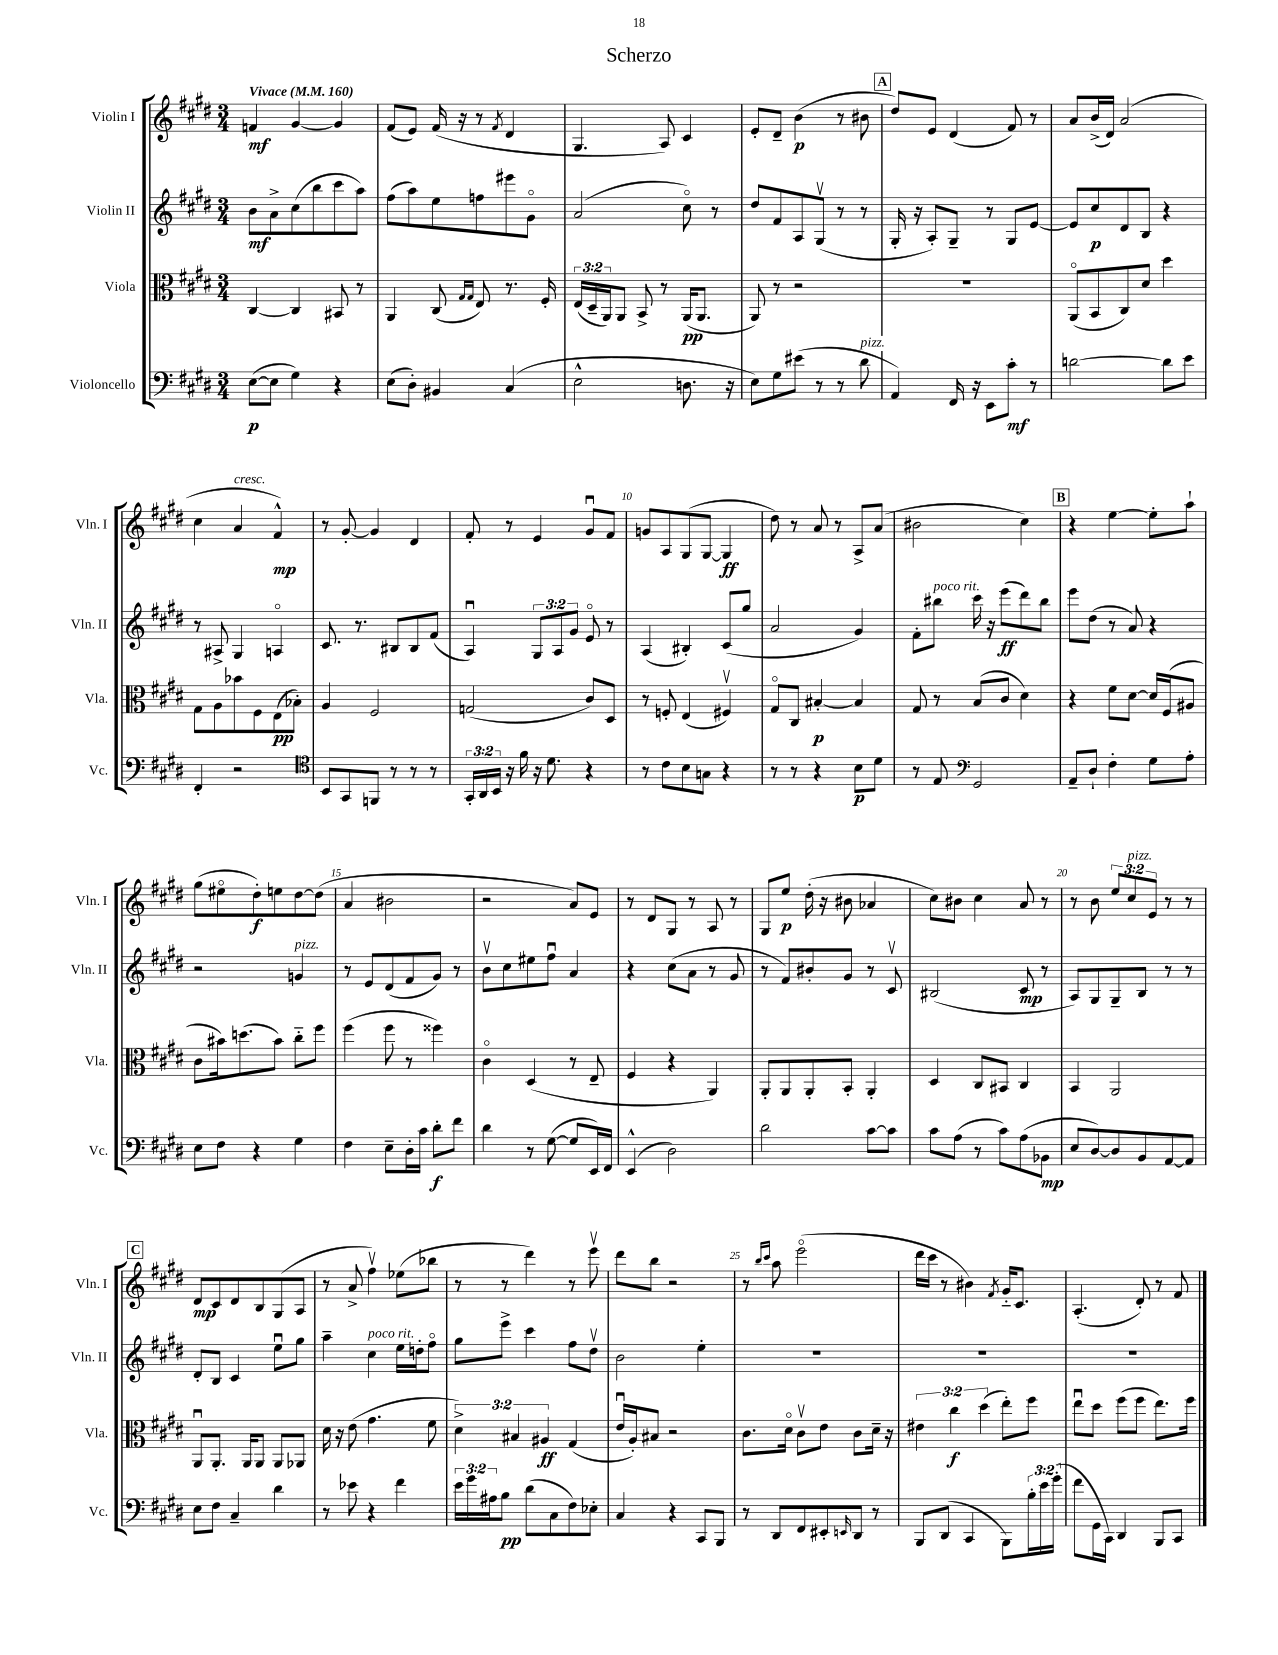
\header { title = "Scherzo" }
<<
\new StaffGroup <<
\new Staff = "s0" \with { instrumentName = "Violin I" shortInstrumentName = "Vln. I" } {
    \clef treble \key e \major \numericTimeSignature \time 3/4 \override Staff.TupletNumber.text = #tuplet-number::calc-fraction-text \tempo "Vivace" 4 = 160
    f'4\mf gis'4~ gis'4 |
    fis'8( e'8) fis'16( r16 r8 \acciaccatura { fis'8 } dis'4 |
    gis4. a8) cis'4 |
    e'8-. dis'8-- b'4\p( r8 bis'8 |
    \mark \markup { \box "A" } dis''8) e'8 dis'4( fis'8) r8 |
    a'8 b'16->( dis'16) a'2( |
    cis''4 a'4^\markup { \italic "cresc." } fis'4-^\mp) |
    r8 gis'8~-. gis'4 dis'4 |
    fis'8-. r8 e'4 gis'8\downbow fis'8 |
    g'8 a8 gis8( gis8~ gis4\ff |
    dis''8) r8 a'8 r8 a8-> a'8( |
    bis'2 cis''4) |
    \mark \markup { \box "B" } r4 e''4~ e''8-. a''8-! |
    gis''8( eis''8\flageolet dis''8-.\f) e''8 dis''8~ dis''8( |
    a'4 bis'2 |
    r2 a'8) e'8 |
    r8 dis'8 gis8 r8 a8 r8 |
    gis8 e''8\p dis''16-.( r16 bis'8 aes'4 |
    cis''8) bis'8 cis''4 a'8 r8 |
    r8 b'8 \tuplet 3/2 { e''8 cis''8^\markup { \italic "pizz." } e'8 } r8 r8 |
    \mark \markup { \box "C" } dis'8\mp cis'8 dis'8 b8 gis8( a8 |
    r8 a'8-> fis''4\upbow) ees''8( bes''8 |
    r8 r8 dis'''4) r8 e'''8\upbow |
    dis'''8 b''8 r2 |
    r8 \grace { b''16 cis'''16 } a''8 e'''2\flageolet( |
    dis'''16 cis'''16 r8 bis'4) \acciaccatura { fis'8 } gis'16-_ cis'8. |
    a4.-.( dis'8-.) r8 fis'8 \bar "|." |
}
\new Staff = "s1" \with { instrumentName = "Violin II" shortInstrumentName = "Vln. II" } {
    \clef treble \key e \major \numericTimeSignature \time 3/4 \override Staff.TupletNumber.text = #tuplet-number::calc-fraction-text
    b'8\mf a'8-> cis''8( b''8 cis'''8 a''8) |
    fis''8( a''8) e''8 f''8 eis'''8 gis'8\flageolet |
    a'2( cis''8\flageolet) r8 |
    dis''8 fis'8 a8 gis8\upbow( r8 r8 |
    \mark \markup { \box "A" } gis16-. r16 a8-.) gis8-- r8 gis8 e'8~ |
    e'8 cis''8\p dis'8 b8 r4 |
    r8 ais8-> gis4 a4\flageolet |
    cis'8. r8. bis8 bis8 fis'8( |
    a4\downbow) \tuplet 3/2 { gis8 a8 gis'8 } e'8\flageolet r8 |
    a4( bis4-.) cis'8( gis''8 |
    a'2 gis'4) |
    fis'8-. bis''8^\markup { \italic "poco rit." } cis'''16 r16 e'''8\ff( dis'''8) bis''8 |
    \mark \markup { \box "B" } e'''8 dis''8( r8 a'8) r4 |
    r2 g'4^\markup { \italic "pizz." } |
    r8 e'8 dis'8( fis'8 gis'8) r8 |
    b'8\upbow cis''8 eis''8 fis''8\downbow a'4 |
    r4 cis''8( a'8 r8 gis'8 |
    r8 fis'8) bis'8-. gis'8 r8 cis'8\upbow |
    bis2( cis'8\mp r8 |
    a8) gis8 gis8-- b8 r8 r8 |
    \mark \markup { \box "C" } dis'8-. b8 cis'4 e''8\downbow gis''8 |
    a''4-- cis''4^\markup { \italic "poco rit." } e''16 d''16-. fis''8\flageolet |
    gis''8 e'''8-> cis'''4 fis''8 dis''8\upbow |
    b'2 e''4-. |
    R2. |
    R2. |
    R2. \bar "|." |
}
\new Staff = "s2" \with { instrumentName = "Viola" shortInstrumentName = "Vla." } {
    \clef alto \key e \major \numericTimeSignature \time 3/4 \override Staff.TupletNumber.text = #tuplet-number::calc-fraction-text
    cis4~ cis4 bis,8 r8 |
    a,4 cis8( \grace { gis16 gis16 } e8) r8. fis16-. |
    \tuplet 3/2 { e16( dis16-- a,16) } a,8 b,8-> r8 a,16\pp( a,8. |
    a,8) r8 r2 |
    \mark \markup { \box "A" } R2. |
    a,8\flageolet( b,8 cis8) dis'8 dis''4 |
    gis8 a8 bes'8 fis8 e8\pp( bes8-.) |
    a4 fis2 |
    g2( cis'8) dis8 |
    r8 f8-. e4( fis4\upbow) |
    gis8\flageolet cis8 bis4~-.\p bis4 |
    gis8 r8 b8( cis'8 dis'4) |
    \mark \markup { \box "B" } r4 fis'8 dis'8~ dis'16 fis16( ais8 |
    cis'8 bis'16) d''8.( bis'8) cis''8-_ fis''8 |
    fis''4( fis''8 r8 fisis''4) |
    cis'4\flageolet dis4( r8 e8-- |
    fis4 r4 a,4) |
    a,8-. a,8 a,8-. b,8-. a,4-. |
    dis4 cis8 bis,8 cis4 |
    b,4 a,2 |
    \mark \markup { \box "C" } a,8\downbow a,8.-. a,16 a,8 a,8 aes,8 |
    dis'16 r16 e'8( gis'4. fis'8 |
    \tuplet 3/2 { dis'4->) bis4 ais4\ff } gis4( |
    e'16\downbow a16-.) bis8 r2 |
    cis'8. dis'16\flageolet cis'8\upbow e'8 cis'8 dis'16-- r16 |
    \tuplet 3/2 { eis'4 cis''4\f dis''4( } e''8-.) fis''8 |
    e''8\downbow dis''8 fis''8( fis''8 e''8.) fis''16 \bar "|." |
}
\new Staff = "s3" \with { instrumentName = "Violoncello" shortInstrumentName = "Vc." } {
    \clef bass \key e \major \numericTimeSignature \time 3/4 \override Staff.TupletNumber.text = #tuplet-number::calc-fraction-text
    e8~\p( e8 gis4) r4 |
    e8( dis8-.) bis,4 cis4( |
    e2-^ d8. r16 |
    e8) gis8 eis'8( r8 r8 dis'8^\markup { \italic "pizz." } |
    \mark \markup { \box "A" } a,4) fis,16 r16 e,8 cis'8-.\mf r8 |
    d'2~ d'8 e'8 |
    fis,4-. r2 |
    \clef tenor b,8 gis,8 f,8 r8 r8 r8 |
    \tuplet 3/2 { gis,16-. a,16 b,16 } r16 fis'16 r16 dis'8. r4 |
    r8 cis'8 b8 g8 r4 |
    r8 r8 r4 b8\p dis'8 |
    r8 e8 \clef bass gis,2 |
    \mark \markup { \box "B" } a,8-- dis8-! fis4-. gis8 a8-. |
    e8 fis8 r4 gis4 |
    fis4 e8-- dis16-. cis'16 dis'8-.\f fis'8 |
    dis'4 r8 gis8~( gis8 e,16) fis,16 |
    e,4-^( dis2) |
    dis'2 cis'8~ cis'8 |
    cis'8 a8( r8 cis'8) a8( bes,8\mp |
    e8 dis8~) dis8 b,8 a,8~ a,8 |
    \mark \markup { \box "C" } e8 fis8 cis4-- dis'4 |
    r8 ees'8 r4 fis'4 |
    \tuplet 3/2 { e'16 gis'16 ais16 } b8\pp dis'8( cis8 fis8) ees8-. |
    cis4 r4 cis,8 b,,8 |
    r8 dis,8 fis,8 eis,8-. \grace { e,16 } dis,8 r8 |
    b,,8 dis,8( cis,4 b,,8) \tuplet 3/2 { b16-. e'16 gis'16-.( } |
    fis'8 gis,16 cis,16) dis,4 b,,8 cis,8 \bar "|." |
}
>>
>>
\layout { \context { \Score \override BarNumber.break-visibility = ##(#f #t #t) barNumberVisibility = #(every-nth-bar-number-visible 5) } }
